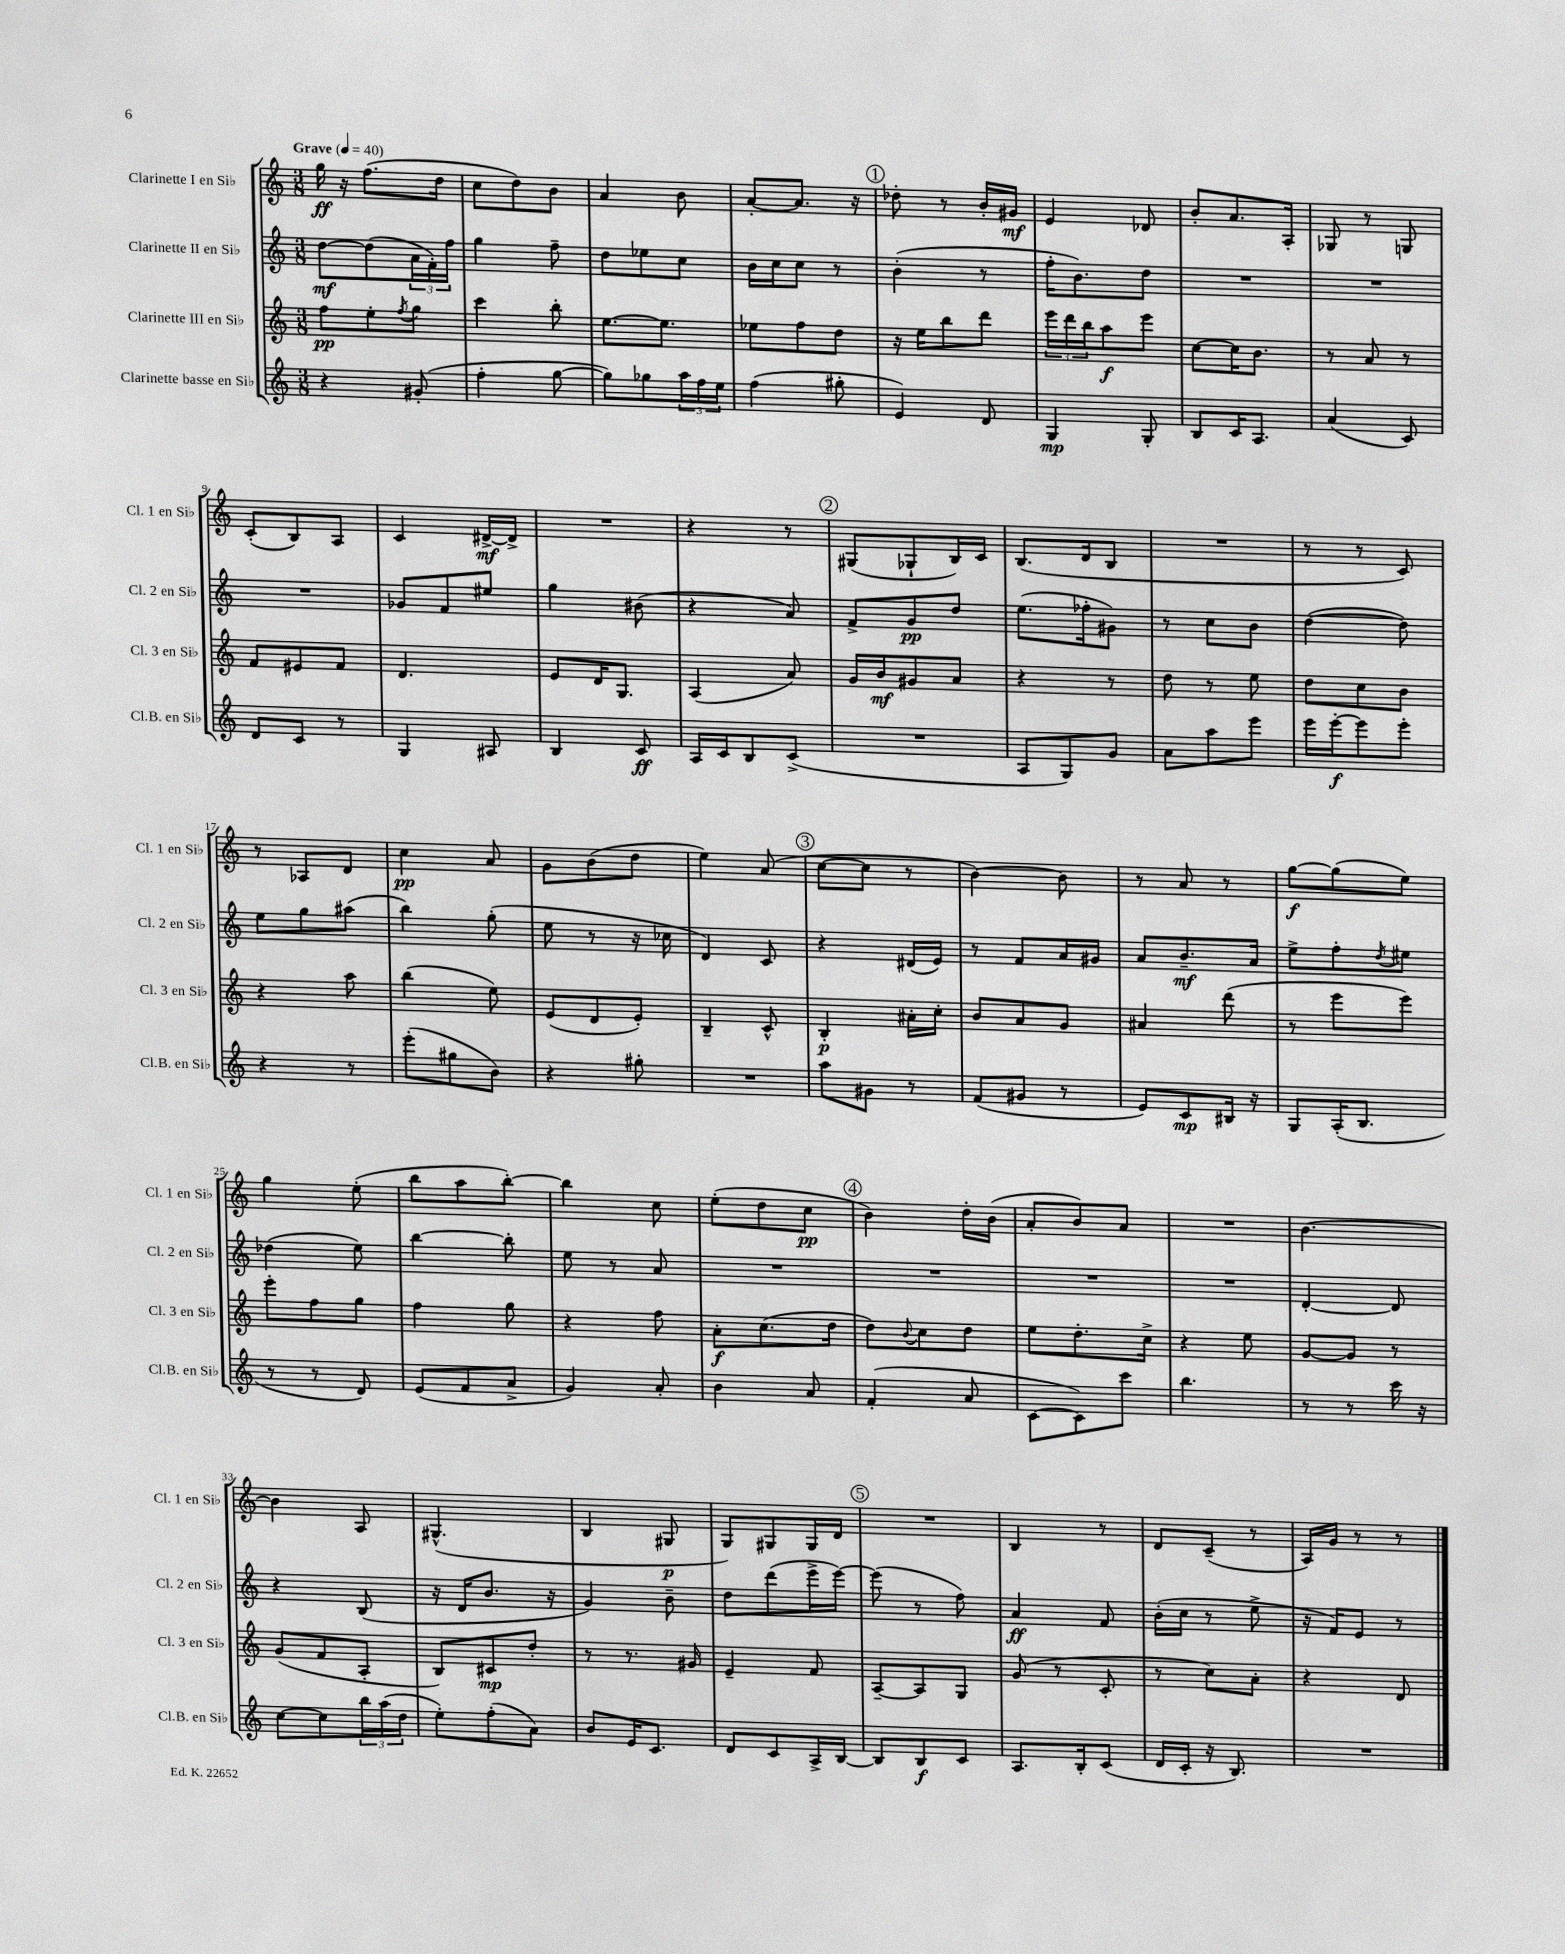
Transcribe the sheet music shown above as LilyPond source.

<<
\new StaffGroup <<
\new Staff = "s0" \with { instrumentName = "Clarinette I en Sib" shortInstrumentName = "Cl. 1 en Sib" } {
    \clef treble \key c \major \numericTimeSignature \time 3/8 \tempo "Grave" 4 = 40
    g''16\ff r16 f''8.( d''16 |
    c''8 d''8) b'8 |
    a'4 b'8 |
    a'8~-. a'8. r16 |
    \mark \markup { \circle "1" } des''8-. r8 b'16-. gis'16\mf |
    e'4 des'8 |
    b'8-. a'8. a16-. |
    ges8 r8 g8 |
    c'8-.( b8) a8 |
    c'4 dis'16~->\mf dis'16-> |
    R4. |
    r4 r8 |
    \mark \markup { \circle "2" } gis8( ges8-! b16) c'16 |
    b8.( d'16 b8 |
    R4. |
    r8 r8 c'8) |
    r8 aes8 d'8 |
    c''4\pp a'8 |
    g'8 b'8( d''8 |
    e''4) a'8( |
    \mark \markup { \circle "3" } c''8~ c''8 r8 |
    b'4~) b'8 |
    r8 a'8 r8 |
    g''8~\f g''8( e''8) |
    g''4 e''8-.( |
    b''8 a''8 b''8~-.) |
    b''4 c''8 |
    e''8-.( d''8 c''8\pp |
    \mark \markup { \circle "4" } b'4) d''16-. b'16( |
    a'8-. b'8) a'8 |
    R4. |
    b'4.~ |
    b'4 a8 |
    gis4.-^( |
    b4 gis8\p |
    g8) gis8 gis16 d'16 |
    \mark \markup { \circle "5" } R4. |
    b4 r8 |
    d'8 c'8--( r8 |
    a16) g'16 r8 r8 \bar "|." |
}
\new Staff = "s1" \with { instrumentName = "Clarinette II en Sib" shortInstrumentName = "Cl. 2 en Sib" } {
    \clef treble \key c \major \numericTimeSignature \time 3/8
    d''8~\mf d''8( \tuplet 3/2 { a'16 f'16-.) f''16 } |
    g''4 f''8-- |
    d''8 ees''8 c''8 |
    b'16 c''16 c''8 r8 |
    \mark \markup { \circle "1" } b'4-.( r8 |
    f''16-. b'8.) d''8 |
    R4. |
    R4. |
    R4. |
    ges'8 f'8 eis''8 |
    g''4 bis'8( |
    r4 a'8) |
    \mark \markup { \circle "2" } f'8-> g'8\pp d''8 |
    e''8.( fes''16-. gis'8) |
    r8 c''8 b'8 |
    d''4~( d''8) |
    e''8 g''8 ais''8( |
    b''4) g''8-.( |
    e''8 r8 r16 ces''16 |
    d'4) c'8 |
    \mark \markup { \circle "3" } r4 dis'16( e'16) |
    r8 f'8 a'16 gis'16 |
    a'8 b'8.--\mf a'16 |
    e''8-> f''8-. \acciaccatura { d''8 } eis''8 |
    des''4( e''8) |
    b''4~ b''8-. |
    e''8 r8 a'8 |
    R4. |
    \mark \markup { \circle "4" } R4. |
    R4. |
    R4. |
    d'4~-. d'8 |
    r4 b8( |
    r16 d'16 b'8. r16 |
    g'4) b'8-- |
    d''8 d'''8( e'''16-> e'''16~) |
    \mark \markup { \circle "5" } e'''8( r8 f''8) |
    a'4\ff f'8 |
    b'16-.( c''16 r8 e''8-> |
    r16 f'16) e'8 r8 \bar "|." |
}
\new Staff = "s2" \with { instrumentName = "Clarinette III en Sib" shortInstrumentName = "Cl. 3 en Sib" } {
    \clef treble \key c \major \numericTimeSignature \time 3/8
    f''8\pp e''8-. \acciaccatura { f''8 } g''8 |
    c'''4 b''8-. |
    e''8.~ e''8. |
    ees''8 f''8 d''8 |
    \mark \markup { \circle "1" } r16 e''16 b''8 d'''8 |
    \tuplet 3/2 { e'''16 d'''16 b''16 } a''8\f e'''8 |
    c''8~ c''16 b'8. |
    r8 a'8 r8 |
    f'8 eis'8 f'8 |
    d'4. |
    e'8 d'16 g8. |
    a4( a'8) |
    \mark \markup { \circle "2" } g'16 b'16\mf gis'8 a'8 |
    r4 r8 |
    d''8 r8 e''8 |
    d''8 c''8 b'8 |
    r4 a''8 |
    b''4( e''8) |
    e'8( d'8 e'8-.) |
    b4-- c'8-^ |
    \mark \markup { \circle "3" } b4-.\p ais'16-. c''16-. |
    b'8 a'8 g'8 |
    ais'4 d'''8( |
    r8 e'''8 e'''8) |
    e'''8-. f''8 g''8 |
    f''4 g''8 |
    r4 f''8 |
    a'8-.\f c''8.( d''16 |
    \mark \markup { \circle "4" } d''8) \appoggiatura { b'8 } c''8 d''8 |
    e''8 d''8.-. c''16-> |
    r4 e''8 |
    g'8~ g'8 r8 |
    g'8( f'8 a8-. |
    b8) cis'8\mp d''8-. |
    r8 r8. gis'16 |
    e'4-- f'8 |
    \mark \markup { \circle "5" } a8~-- a8 g8 |
    g'8( r8 c'8-. |
    r8 c''8) a'8-. |
    r4 d'8 \bar "|." |
}
\new Staff = "s3" \with { instrumentName = "Clarinette basse en Sib" shortInstrumentName = "Cl.B. en Sib" } {
    \clef treble \key c \major \numericTimeSignature \time 3/8
    r4 gis'8-.( |
    f''4-. g''8~ |
    g''8) ges''8 \tuplet 3/2 { a''16 f''16 e''16 } |
    f''4( gis''8-. |
    \mark \markup { \circle "1" } e'4) d'8 |
    g4\mp g8-. |
    b8 c'16 a8. |
    a'4( c'8) |
    d'8 c'8 r8 |
    g4 ais8 |
    b4 c'8\ff |
    a16 c'16 b8 c'8->( |
    \mark \markup { \circle "2" } R4. |
    a8 g8) g'8 |
    a'8 a''8 e'''8 |
    e'''16 e'''16~-.\f e'''8 e'''8-. |
    r4 r8 |
    e'''8-.( gis''8 b'8) |
    r4 gis''8-. |
    R4. |
    \mark \markup { \circle "3" } a''8 gis'8 r8 |
    f'8( gis'8 r8 |
    e'8) c'8\mp bis16 r16 |
    g8 a16-.( b8. |
    r8 r8 d'8) |
    e'8( f'8 a'8-> |
    g'4) a'8-. |
    b'4 a'8 |
    \mark \markup { \circle "4" } f'4-.( a'8 |
    c'8~ c'8) c'''8 |
    b''4. |
    r8 r8 c'''16 r16 |
    c''8~ c''8 \tuplet 3/2 { b''16 a''16( d''16 } |
    e''8-.) f''8-.( a'8) |
    b'8 e'16 c'8. |
    d'8 c'8 a16-> b16~ |
    \mark \markup { \circle "5" } b8 b8\f c'8 |
    a8. b16-. c'8( |
    d'16 c'16-. r16 b8.) |
    R4. \bar "|." |
}
>>
>>
